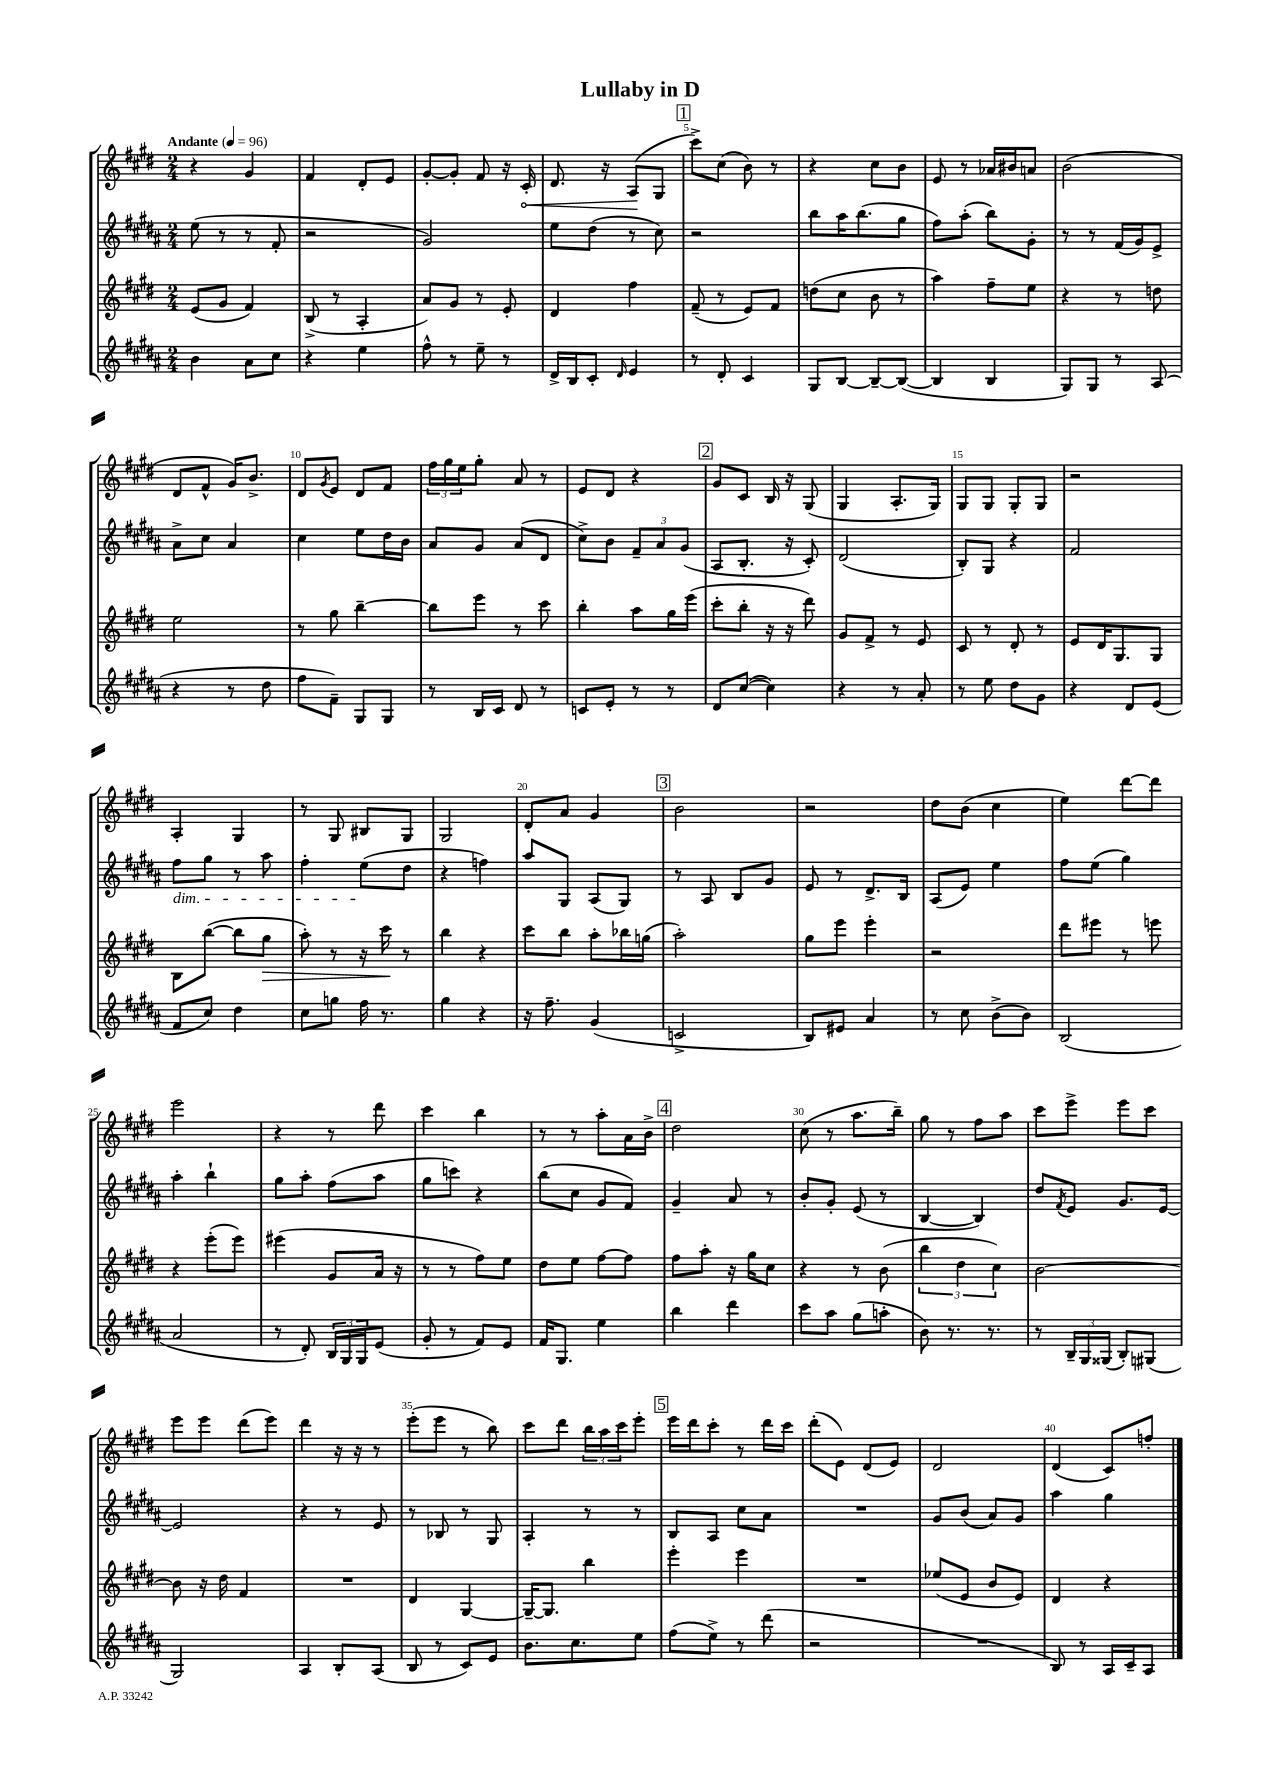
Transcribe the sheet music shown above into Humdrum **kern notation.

**kern	**kern	**dynam	**kern	**kern	**dynam
*part4	*part3	*part3	*part2	*part1	*part1
*staff4	*staff3	*staff3	*staff2	*staff1	*staff1
*clefG2	*clefG2	*	*clefG2	*clefG2	*
*k[f#c#g#d#a#]	*k[f#c#g#d#]	*	*k[f#c#g#d#a#]	*k[f#c#g#d#]	*
*M2/4	*M2/4	*	*M2/4	*M2/4	*
*MM96	*MM96	*	*MM96	*MM96	*
=1	=1	=1	=1	=1	=1
!	!	!	!	!LO:TX:a:B:t=Andante	!
4b\	(8e/L	.	(8ee\	4r	.
.	8g#/J	.	8r	.	.
8a#\L	4f#/)	.	8r	4g#/	.
8cc#\J	.	.	8f#'/	.	.
=2	=2	=2	=2	=2	=2
4r	(8B^/	.	2r	4f#/	.
.	8r	.	.	.	.
4ee\	4A'/	.	.	8d#'/L	.
.	.	.	.	8e/J	.
=3	=3	=3	=3	=3	=3
8ff#^^\	8a/L)	.	2g#/)	[8g#'/L	.
8r	8g#/J	.	.	8g#'/J]	.
8ee~\	8r	.	.	8f#/	.
8r	8e'/	.	.	16r	.
!	!	!	!	!	!LO:HP:b
.	.	.	.	16c#'/	<
=4	=4	=4	=4	=4	=4
16d#^/LL	4d#/	.	8ee\L	8.d#/	.
16B/J	.	.	.	.	.
8c#'/J	.	.	(8dd#\J	.	.
.	.	.	.	16r	.
16qqd#/	.	.	.	.	.
4e/	4ff#\	.	8r	(8A/L	.
.	.	.	8cc#\)	8G#/J	[
!!LO:REH:place=s1:t=1
=5	=5	=5	=5	=5	=5
8r	(8f#~/	.	2r	8ccc#^\L)	.
8d#'/	8r	.	.	(8cc#\J	.
4c#/	8e/L)	.	.	8b\)	.
.	8f#/J	.	.	8r	.
=6	=6	=6	=6	=6	=6
8G#/L	(8ddn\L	.	8bb\L	4r	.
[8B/J	8cc#\J	.	16aa#\K	.	.
.	.	.	(8.bb\	.	.
8B~/L_	8b\	.	.	8cc#\L	.
(8B/J_	8r	.	8gg#\J	8b\J	.
=7	=7	=7	=7	=7	=7
4B/]	4aa\)	.	8ff#\L)	8e/	.
.	.	.	(8aa#'\J	8r	.
4B/	8ff#~\L	.	8bb\L)	16a-X/LL	.
.	.	.	.	16b#X/J	.
.	8ee\J	.	8g#'\J	8an/J	.
=8	=8	=8	=8	=8	=8
8G#/L)	4r	.	8r	(2b\	.
8G#/J	.	.	8r	.	.
8r	8r	.	(16f#/LL	.	.
.	.	.	16g#/J)	.	.
(8A#/	8ddn\	.	8e^/J	.	.
!!LO:LB:g=z
=9	=9	=9	=9	=9	=9
4r	2ee\	.	8a#^\L	8d#/L	.
.	.	.	8cc#\J	8f#^^/J	.
8r	.	.	4a#/	16g#/KL)	.
.	.	.	.	8.b^/J	.
8dd#\	.	.	.	.	.
=10	=10	=10	=10	=10	=10
8ff#\L	8r	.	4cc#\	8d#/L	.
.	.	.	.	8qg#/	.
8f#~\J)	8gg#\	.	.	8e/J	.
8G#/L	[4bb~\	.	8ee\L	8d#/L	.
8G#/J	.	.	16dd#\L	8f#/J	.
.	.	.	16b\JJ	.	.
=11	=11	=11	=11	=11	=11
8r	8bb\L]	.	8a#/L	24ff#\LL	.
.	.	.	.	24gg#\	.
.	.	.	.	24ee\J	.
16B/LL	8eee\J	.	8g#/J	8gg#'\J	.
16c#/JJ	.	.	.	.	.
8d#/	8r	.	(8a#/L	8a/	.
8r	8ccc#\	.	8d#/J	8r	.
=12	=12	=12	=12	=12	=12
8cn/L	4bb'\	.	8cc#^\L)	8e/L	.
8e'/J	.	.	8b\J	8d#/J	.
8r	8aa\L	.	12f#~/L	4r	.
.	.	.	12a#/	.	.
8r	16gg#\L	.	.	.	.
.	.	.	(12g#/J	.	.
.	(16eee\JJ	.	.	.	.
!!LO:REH:place=s1:t=2
=13	=13	=13	=13	=13	=13
8d#/L	8ccc#'\L	.	8A#/L	8g#/L	.
([8cc#/J	8bb'\J	.	8.B'/J	8c#/J	.
4cc#\])	16r	.	.	16B/	.
.	16r	.	16r	16r	.
.	8ddd#\)	.	8c#'/)	(8G#/	.
=14	=14	=14	=14	=14	=14
4r	8g#/L	.	(2d#/	4G#/	.
.	8f#^/J	.	.	.	.
8r	8r	.	.	8.A'/L	.
8a#'/	8e/	.	.	.	.
.	.	.	.	16G#/Jk)	.
=15	=15	=15	=15	=15	=15
8r	8c#/	.	8B'/L)	8G#/L	.
8ee\	8r	.	8G#/J	8G#/J	.
8dd#\L	8d#'/	.	4r	8G#'/L	.
8g#\J	8r	.	.	8G#/J	.
=16	=16	=16	=16	=16	=16
4r	8e/L	.	2f#/	2r	.
.	16d#/K	.	.	.	.
.	8.G#/	.	.	.	.
8d#/L	.	.	.	.	.
(8e/J	8G#/J	.	.	.	.
!!LO:LB:g=z
=17	=17	=17	=17	=17	=17
!	!	!	!LO:TX:b:i:t=dim.	!	!
8f#/L	8B\L	.	8ff#\L	4A'/	.
8cc#/J)	([8bb\J	.	8gg#\J	.	.
4dd#\	8bb\L]	.	8r	4G#/	.
!	!	!LO:HP:b	!	!	!
.	8gg#\J	>	8aa#\	.	.
=18	=18	=18	=18	=18	=18
8cc#\L	8aa'\)	.	4ff#'\	8r	.
8ggn\J	8r	.	.	8G#/	.
16ff#\	16r	.	(8ee\L	8B#X/L	.
8.r	16ccc#\	.	.	.	.
.	8r	]	8dd#\J	8G#/J	.
=19	=19	=19	=19	=19	=19
4gg#\	4bb\	.	4r	2G#/	.
4r	4r	.	4ffn\)	.	.
=20	=20	=20	=20	=20	=20
16r	8ccc#\L	.	8aa#/L	8d#'/L	.
8.ff#~\	.	.	.	.	.
.	8bb\J	.	8G#/J	8a/J	.
(4g#/	8aa'\L	.	(8A#/L	4g#/	.
.	16bb-X\L	.	8G#/J)	.	.
.	(16ggn\JJ	.	.	.	.
!!LO:REH:place=s1:t=3
=21	=21	=21	=21	=21	=21
2cn^/	2aa'\)	.	8r	2b\	.
.	.	.	8A#/	.	.
.	.	.	8B/L	.	.
.	.	.	8g#/J	.	.
=22	=22	=22	=22	=22	=22
8B/L)	8gg#\L	.	8e/	2r	.
8e#X/J	8eee\J	.	8r	.	.
4a#/	4eee'\	.	8.d#^/L	.	.
.	.	.	16B/Jk	.	.
=23	=23	=23	=23	=23	=23
8r	2r	.	(8A#/L	8dd#\L	.
8cc#\	.	.	8e/J)	(8b\J	.
(8b^\L	.	.	4ee\	4cc#\	.
8b\J)	.	.	.	.	.
=24	=24	=24	=24	=24	=24
(2B/	8ddd#\L	.	8ff#\L	4ee\)	.
.	8eee#X\J	.	(8ee\J	.	.
.	8r	.	4gg#\)	[8ddd#\L	.
.	8eeen\	.	.	8ddd#\J]	.
!!LO:LB:g=z
=25	=25	=25	=25	=25	=25
2a#/	4r	.	4aa#'\	2eee\	.
.	(8eee'\L	.	4bb`\	.	.
.	8eee\J)	.	.	.	.
=26	=26	=26	=26	=26	=26
8r	(4eee#X\	.	8gg#\L	4r	.
8d#'/)	.	.	8aa#'\J	.	.
24B/LL	8g#/L	.	(8ff#\L	8r	.
24G#/	.	.	.	.	.
24G#/J	.	.	.	.	.
(8e/J	16a/Jk	.	8aa#\J	8ddd#\	.
.	16r	.	.	.	.
=27	=27	=27	=27	=27	=27
8g#'/	8r	.	8gg#\L	4ccc#\	.
8r	8r	.	8cccn\J)	.	.
8f#/L)	8ff#\L)	.	4r	4bb\	.
8e/J	8ee\J	.	.	.	.
=28	=28	=28	=28	=28	=28
16f#/KL	8dd#\L	.	(8bb\L	8r	.
8.G#/J	.	.	.	.	.
.	8ee\J	.	8cc#\J	8r	.
4ee\	[8ff#\L	.	8g#/L	8aa'\L	.
.	8ff#\J]	.	8f#/J)	16a\L	.
.	.	.	.	16b^\JJ	.
!!LO:REH:place=s1:t=4
=29	=29	=29	=29	=29	=29
4bb\	8ff#\L	.	4g#~/	2dd#\	.
.	8aa'\J	.	.	.	.
4ddd#\	16r	.	8a#/	.	.
.	16gg#\KL	.	.	.	.
.	8cc#\J	.	8r	.	.
=30	=30	=30	=30	=30	=30
8ccc#\L	4r	.	8b'/L	(8cc#\	.
8aa#\J	.	.	8g#'/J	8r	.
(8gg#\L	8r	.	(8e/	8.aa\L	.
8aan'\J	(8b\	.	8r	.	.
.	.	.	.	16bb~\Jk)	.
=31	=31	=31	=31	=31	=31
8b\)	6bb\	.	[4B/	8gg#\	.
8.r	.	.	.	8r	.
.	6dd#\	.	.	.	.
.	.	.	4B/])	8ff#\L	.
8.r	.	.	.	.	.
.	6cc#\)	.	.	.	.
.	.	.	.	8aa\J	.
=32	=32	=32	=32	=32	=32
8r	[2b\	.	8dd#/L	8ccc#\L	.
.	.	.	8qf#/	.	.
24B~/LL	.	.	8e/J	8eee^\J	.
24G#/	.	.	.	.	.
(24G##X/JJ	.	.	.	.	.
8B'/L)	.	.	8.g#/L	8eee\L	.
(8G#X/J	.	.	.	8ccc#\J	.
.	.	.	[16e/Jk	.	.
!!LO:LB:g=z
=33	=33	=33	=33	=33	=33
2G#/)	8b\]	.	2e/]	8eee\L	.
.	16r	.	.	8eee\J	.
.	16dd#\	.	.	.	.
.	4f#/	.	.	(8ddd#\L	.
.	.	.	.	8eee\J)	.
=34	=34	=34	=34	=34	=34
4A#/	2r	.	4r	4ddd#\	.
8B'/L	.	.	8r	16r	.
.	.	.	.	16r	.
(8A#/J	.	.	8e/	8r	.
=35	=35	=35	=35	=35	=35
8B/	4d#/	.	8r	(8eee'\L	.
8r	.	.	8B-X/	8eee\J	.
8c#/L)	[4G#/	.	8r	8r	.
8e/J	.	.	8G#/	8bb\)	.
=36	=36	=36	=36	=36	=36
8.b\L	16G#~/KL_	.	4A#'/	8ccc#\L	.
.	8.G#/J]	.	.	.	.
.	.	.	.	8ddd#\J	.
8.cc#\	.	.	.	.	.
.	4bb\	.	8r	24bb\LL	.
.	.	.	.	24aa\	.
.	.	.	.	24ccc#\J	.
8ee\J	.	.	8r	8eee'\J	.
!!LO:REH:place=s1:t=5
=37	=37	=37	=37	=37	=37
(8ff#\L	4eee'\	.	8B/L	16eee\LL	.
.	.	.	.	16ddd#\J	.
8ee^\J)	.	.	8A#/J	8ccc#'\J	.
8r	4eee\	.	8cc#\L	8r	.
(8ddd#\	.	.	8a#\J	16ddd#\LL	.
.	.	.	.	16ccc#\JJ	.
=38	=38	=38	=38	=38	=38
2r	2r	.	2r	(8ddd#'\L	.
.	.	.	.	8e\J)	.
.	.	.	.	(8d#/L	.
.	.	.	.	8e/J)	.
=39	=39	=39	=39	=39	=39
2r	(8ee-X/L	.	8g#/L	2d#/	.
.	8e/J	.	(8b/J	.	.
.	8b/L	.	8a#/L)	.	.
.	8e/J)	.	8g#/J	.	.
=40	=40	=40	=40	=40	=40
8B/)	4d#/	.	4aa#\	(4d#/	.
8r	.	.	.	.	.
16A#/LL	4r	.	4gg#\	8c#/L)	.
16c#~/J	.	.	.	.	.
8A#/J	.	.	.	8ffn'/J	.
==	==	==	==	==	==
*-	*-	*-	*-	*-	*-
